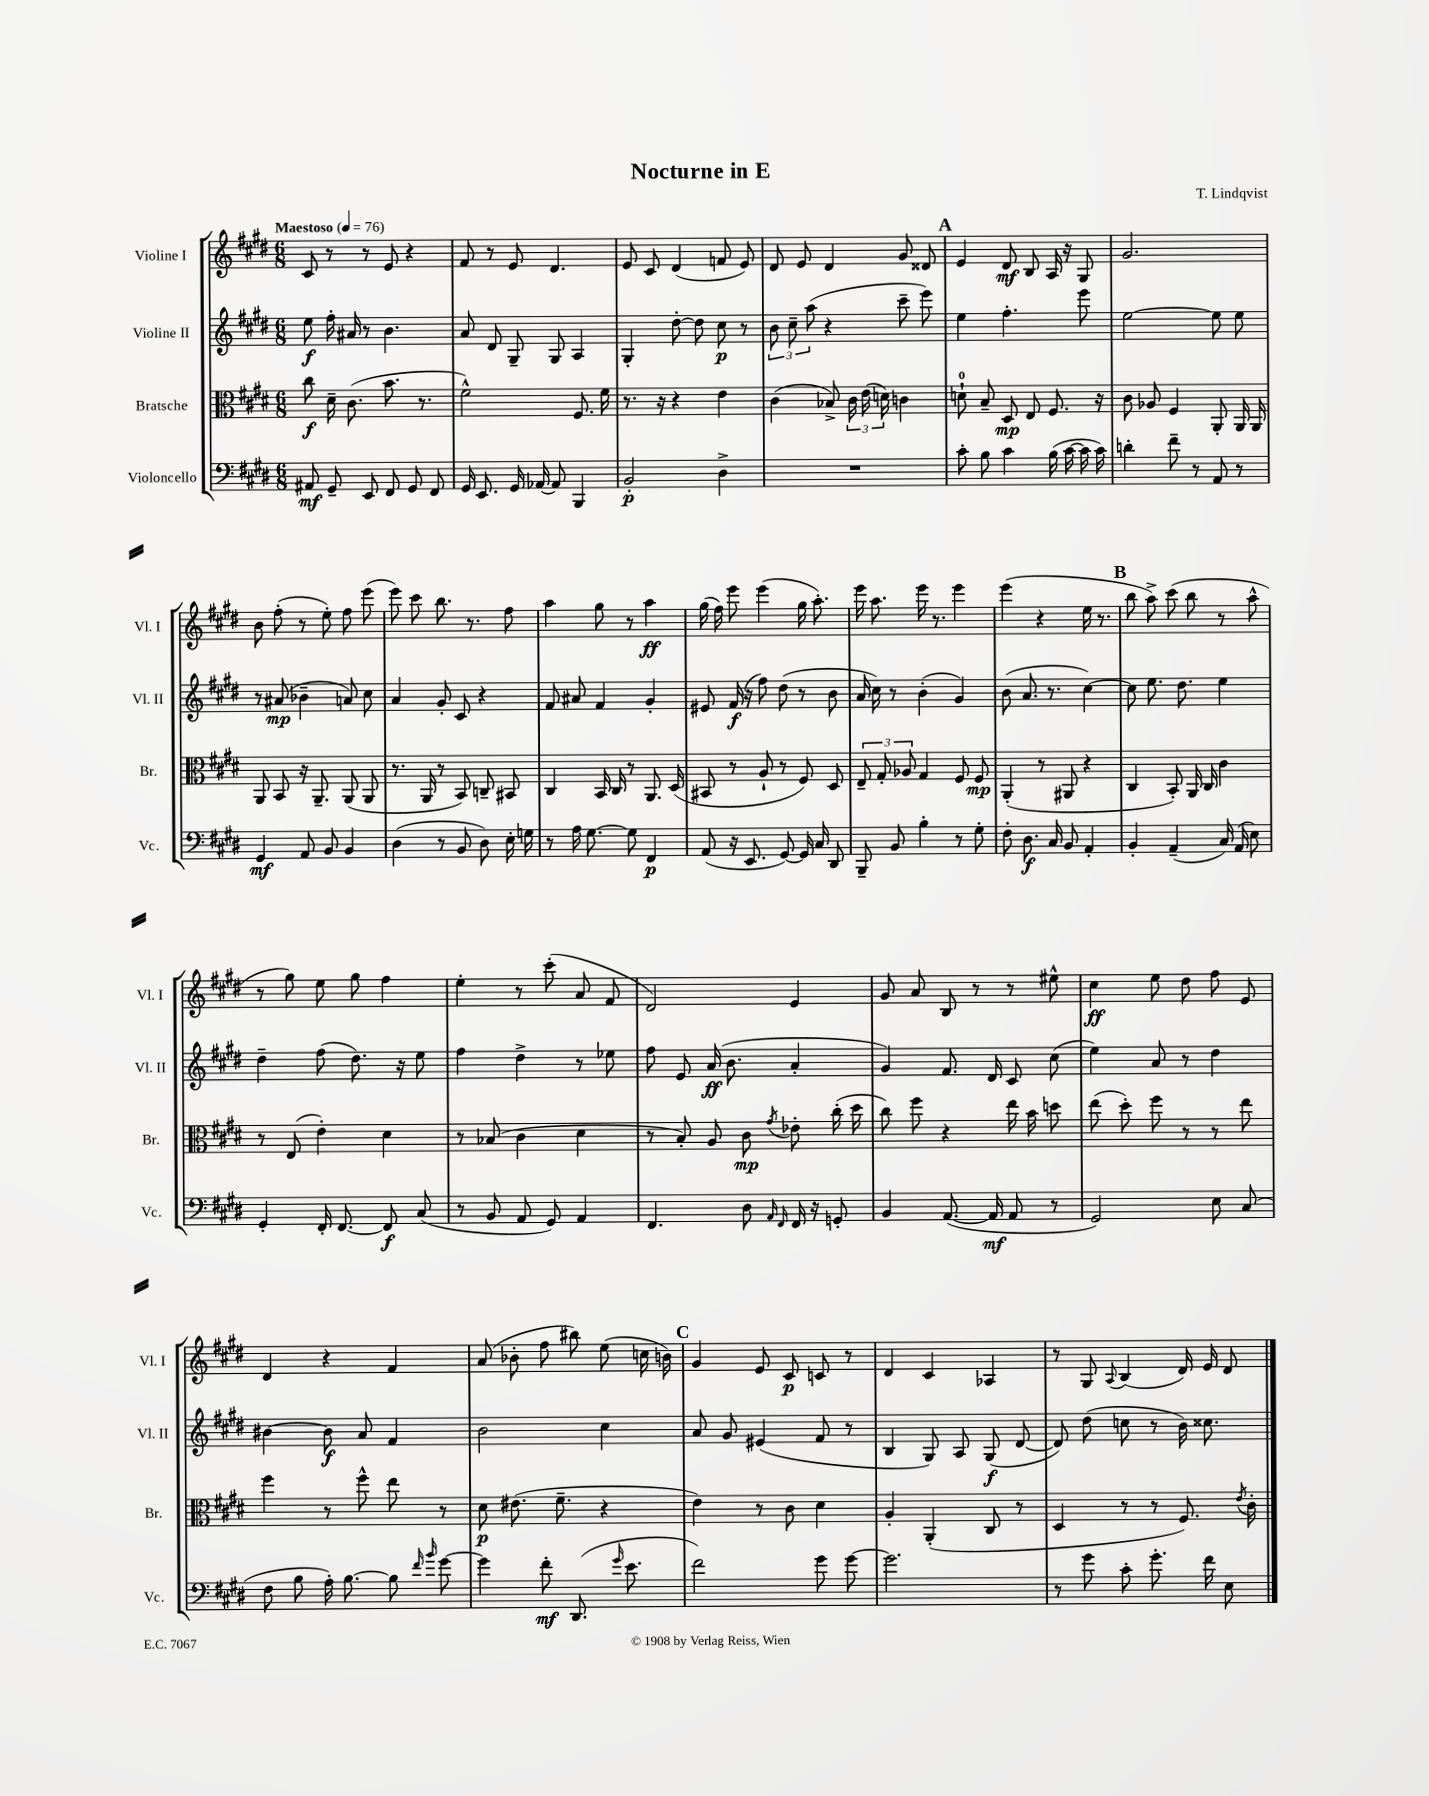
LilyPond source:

\header { title = "Nocturne in E" composer = "T. Lindqvist" }
<<
\new StaffGroup <<
\new Staff = "s0" \with { instrumentName = "Violine I" shortInstrumentName = "Vl. I" } {
    \clef treble \key e \major \numericTimeSignature \time 6/8 \tempo "Maestoso" 4 = 76
    \autoBeamOff cis'8 r8 r8 e'8 r4 |
    fis'8 r8 e'8 dis'4. |
    e'8 cis'8 dis'4( f'8 e'8) |
    dis'8 e'8 dis'4 gis'8 disis'8 |
    \mark \markup { \bold "A" } e'4 dis'8\mf b8 a16 r16 gis8 |
    gis'2. |
    b'8 fis''8-.( r8 e''8-.) fis''8 e'''8( |
    e'''8) cis'''8 b''8. r8. fis''8 |
    a''4 gis''8 r8 a''4\ff |
    gis''16( fis''16) e'''8 e'''4( gis''16 a''8.-.) |
    e'''16 a''8. e'''16 r8. e'''4 |
    e'''4( r4 e''16 r8. |
    \mark \markup { \bold "B" } b''8 a''8->) cis'''8( b''8 r8 a''8-^ |
    r8 gis''8) e''8 gis''8 fis''4 |
    e''4-. r8 cis'''8-.( a'8 fis'8 |
    dis'2) e'4 |
    gis'8 a'8 b8 r8 r8 eis''8-^ |
    cis''4\ff e''8 dis''8 fis''8 e'8 |
    dis'4 r4 fis'4 |
    a'8( bes'8-. fis''8 bis''8) e''8( c''16 b'16) |
    \mark \markup { \bold "C" } gis'4 e'8 cis'8\p c'8 r8 |
    dis'4 cis'4 aes4 |
    r8 gis8 \appoggiatura { a8 } b4( dis'16) e'16 dis'8 \bar "|." |
}
\new Staff = "s1" \with { instrumentName = "Violine II" shortInstrumentName = "Vl. II" } {
    \clef treble \key e \major \numericTimeSignature \time 6/8
    \autoBeamOff e''8\f fis''16-. ais'16 r8 b'4. |
    a'8 dis'8 gis8-- gis8 a4 |
    gis4-. dis''8~-. dis''8 cis''8\p r8 |
    \tuplet 3/2 { b'8 cis''8-- a''8( } r4 cis'''8-- e'''8) |
    \mark \markup { \bold "A" } e''4 fis''4.-. e'''8 |
    e''2~ e''8 e''8 |
    r8 ais'8\mp( bes'4-- a'8) cis''8 |
    a'4 gis'8-. cis'8 r4 |
    fis'8 ais'8 fis'4 gis'4-. |
    eis'8 fis'16\f( r16 fis''8) dis''8( r8 b'8 |
    a'16 cis''16) r8 b'4-.( gis'4) |
    b'8( a'8. r8. cis''4~) |
    \mark \markup { \bold "B" } cis''8 e''8. dis''8. e''4 |
    dis''4-- fis''8( dis''8.) r16 e''8 |
    fis''4 dis''4-> r8 ees''8 |
    fis''8 e'8 a'16\ff( b'8. a'4-. |
    gis'4) fis'8. dis'16 cis'8 cis''8( |
    e''4) a'8 r8 dis''4 |
    bis'4~ bis'8\f a'8 fis'4 |
    b'2 cis''4 |
    \mark \markup { \bold "C" } a'8 gis'8 eis'4( fis'8 r8 |
    b4 gis8) a8 gis8\f( dis'8~ |
    dis'8) dis''8( c''8 r8 b'16) cisis''8. \bar "|." |
}
\new Staff = "s2" \with { instrumentName = "Bratsche" shortInstrumentName = "Br." } {
    \clef alto \key e \major \numericTimeSignature \time 6/8
    \autoBeamOff cis''8\f dis'16-- cis'8.( b'8. r8. |
    fis'2-^) fis8. fis'16 |
    r8. r16 r4 e'4 |
    cis'4( bes8->) \tuplet 3/2 { cis'16 e'16( d'16) } c'4 |
    \mark \markup { \bold "A" } d'8-0-! b8-- dis8\mp e8 fis8. r16 |
    cis'8 aes8 fis4 a,8-. a,16 a,16 |
    a,8 b,8 r16 a,8.-- a,8( a,8 |
    r8. a,16 r8 b,8) c8-- bis,8 |
    cis4 b,16 cis16 r8 a,8. dis16( |
    bis,8 r8 a8-! r8 fis8) dis8 |
    \tuplet 3/2 { e8-- gis8-. aes8 } gis4 fis8 fis8\mp |
    a,4-.( r8 ais,8 r4 |
    \mark \markup { \bold "B" } cis4 b,8-.) a,16 cis16 cis'4 |
    r8 e8( e'4-.) dis'4 |
    r8 bes8( cis'4 dis'4 |
    r8 b8-.) a8 cis'8\mp \acciaccatura { gis'8 } ees'8-. cis''16-.( dis''16 |
    cis''8) fis''8 r4 e''16 b'16 d''8 |
    e''8( dis''8-.) fis''8 r8 r8 e''8 |
    fis''4 r8 fis''8-^ e''8 r8 |
    dis'8\p eis'8.( fis'8.-- r4 |
    \mark \markup { \bold "C" } e'4) r8 cis'8 dis'4 |
    a4-. a,4-.( cis8 r8 |
    dis4 r8 r8 fis8.) \acciaccatura { e'8 } cis'16-. \bar "|." |
}
\new Staff = "s3" \with { instrumentName = "Violoncello" shortInstrumentName = "Vc." } {
    \clef bass \key e \major \numericTimeSignature \time 6/8
    \autoBeamOff ais,8\mf gis,8-- e,8 fis,8 gis,8 fis,8 |
    gis,16 e,8. gis,16 aes,16~ aes,8 b,,4 |
    b,2-.\p dis4-> |
    R2. |
    \mark \markup { \bold "A" } cis'8-. b8 cis'4 b16( cis'16~ cis'16 cis'16) |
    d'4-. fis'8-- r8 a,8 r8 |
    gis,4\mf a,8 b,8 b,4 |
    dis4( r8 b,8 dis8) e16-. g16 |
    r8 a16 gis8.~ gis8 fis,4\p |
    a,8( r16 e,8. gis,8~) gis,16 cis16 dis,8 |
    b,,8-- b,8 b4-. r8 gis8-. |
    fis8-. dis8.\f cis16 b,8 a,4-. |
    \mark \markup { \bold "B" } b,4-. a,4--( cis16) a,16( e8) |
    gis,4-. fis,16-. fis,8.~ fis,8\f cis8( |
    r8 b,8 a,8 gis,8) a,4 |
    fis,4. dis8 \grace { a,16 fis,16 } fis,16 r16 g,8-. |
    b,4 a,8.~( a,16\mf a,8 r8 |
    gis,2) e8 cis8( |
    fis8 b8 a16-.) b8.~ b8 \grace { fis'16 b'16 } gis'8~ |
    gis'4 fis'8-.\mf dis,8.( \grace { gis'16 } e'8. |
    \mark \markup { \bold "C" } fis'2) gis'8 gis'8~ |
    gis'2. |
    r8 gis'8 cis'8-. gis'8.-. fis'16 e8 \bar "|." |
}
>>
>>
\layout { \context { \Score \remove "Bar_number_engraver" } }
